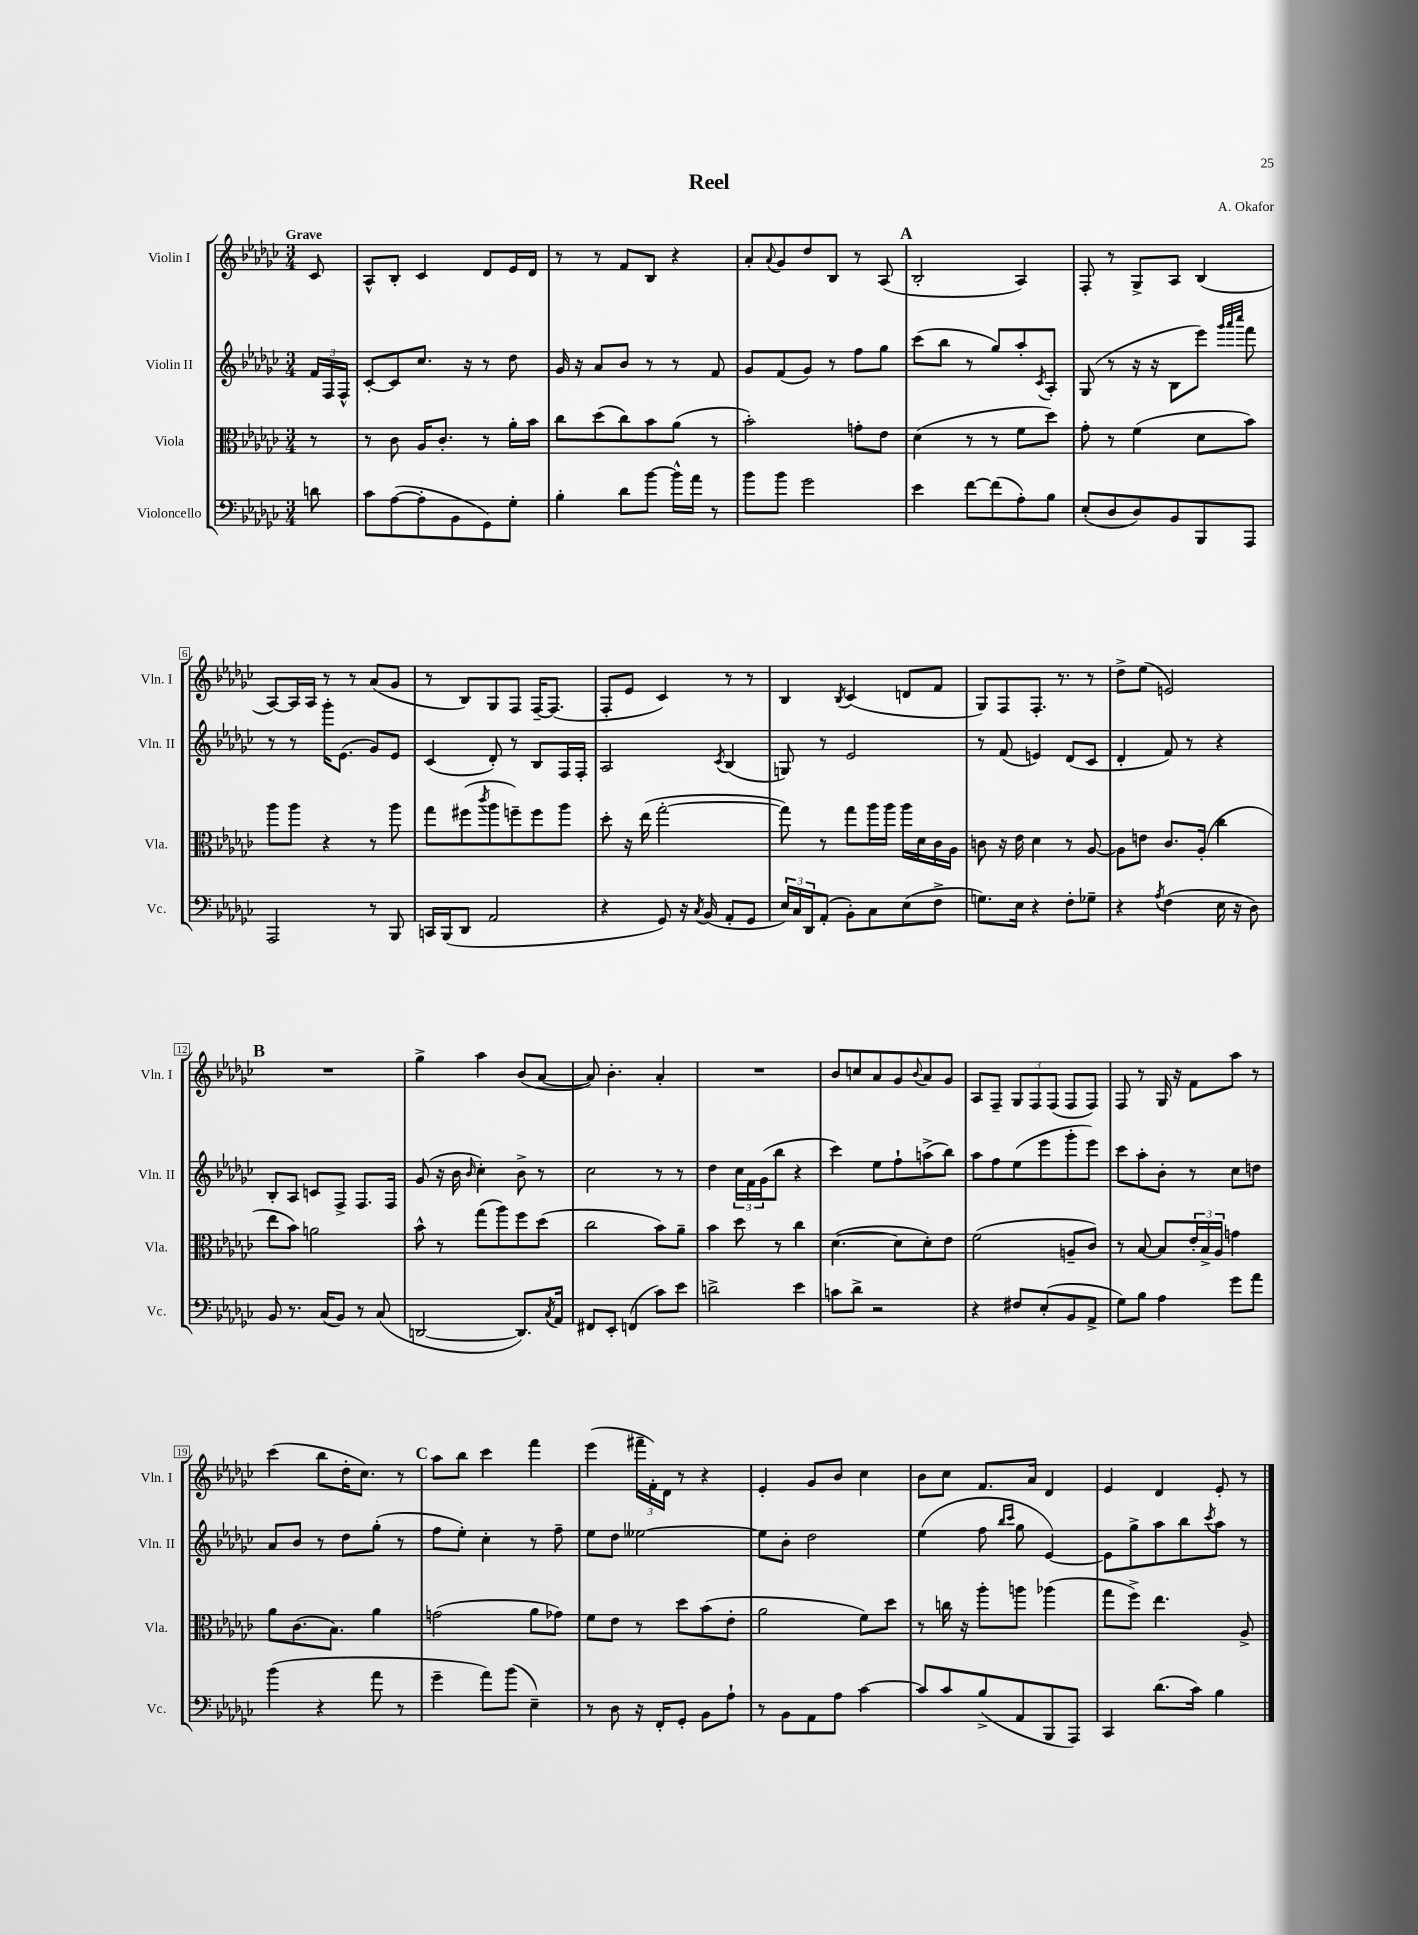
\header { title = "Reel" composer = "A. Okafor" }
<<
\new StaffGroup <<
\new Staff = "s0" \with { instrumentName = "Violin I" shortInstrumentName = "Vln. I" } {
    \clef treble \key ges \major \numericTimeSignature \time 3/4 \partial 8 \tempo "Grave"
    ces'8 |
    aes8-^ bes8-. ces'4 des'8 ees'16 des'16 |
    r8 r8 f'8 bes8 r4 |
    aes'8-. \appoggiatura { aes'8 } ges'8 des''8 bes8 r8 aes8( |
    \mark \markup { \bold "A" } bes2-. aes4) |
    f8-. r8 ges8-> aes8 bes4( |
    aes8~) aes16 aes16 r8 r8 aes'8( ges'8 |
    r8 bes8) ges8 f8 f16~-- f8.( |
    f8-. ees'8 ces'4) r8 r8 |
    bes4 \acciaccatura { bes8 } ces'4( d'8 f'8 |
    ges8) f8 f8.-. r8. r8 |
    des''8-> ees''8( e'2) |
    \mark \markup { \bold "B" } R2. |
    ges''4-> aes''4 bes'8( aes'8~ |
    aes'8) bes'4.-. aes'4-. |
    R2. |
    bes'8 c''8 aes'8 ges'8 \appoggiatura { bes'8 } aes'8 ges'8 |
    aes8 f8-- \tuplet 3/2 { ges8 f8 f8( } f8 f8) |
    f8 r8 ges16 r16 f'8 aes''8 r8 |
    ces'''4( bes''8 des''16-. ces''8.) r8 |
    \mark \markup { \bold "C" } aes''8 bes''8 ces'''4 f'''4 |
    ees'''4( \tuplet 3/2 { fis'''16-- f'16-.) des'16 } r8 r4 |
    ees'4-. ges'8 bes'8 ces''4 |
    bes'8 ces''8 f'8. aes'16 des'4 |
    ees'4 des'4 ees'8-. r8 \bar "|." |
}
\new Staff = "s1" \with { instrumentName = "Violin II" shortInstrumentName = "Vln. II" } {
    \clef treble \key ges \major \numericTimeSignature \time 3/4 \partial 8
    \tuplet 3/2 { f'16 f16 f16-^ } |
    ces'8~-. ces'8 ces''8. r16 r8 des''8 |
    ges'16 r16 aes'8 bes'8 r8 r8 f'8 |
    ges'8 f'8( ges'8) r8 f''8 ges''8 |
    \mark \markup { \bold "A" } ces'''8( bes''8 r8 ges''8) aes''8-. \acciaccatura { ces'8 } aes8-. |
    ges8( r8 r16 r16 bes8 ees'''8) \grace { ges'''32 aes'''32 ces''''32 } f'''8 |
    r8 r8 ges'''16-. ees'8.( ges'8) ees'8 |
    ces'4( des'8-.) r8 bes8 f16 f16-. |
    aes2 \acciaccatura { ces'8 } bes4( |
    g8) r8 ees'2 |
    r8 f'8( e'4) des'8( ces'8 |
    des'4-. f'8) r8 r4 |
    \mark \markup { \bold "B" } bes8-. aes8 c'8 f8-> f8. f16 |
    ges'8( r16 bes'16 \grace { bes'16 } ces''4-.) bes'8-> r8 |
    ces''2 r8 r8 |
    des''4 \tuplet 3/2 { ces''16 f'16 ges'16( } bes''8 r4 |
    ces'''4) ees''8 f''8-! a''8->( bes''8) |
    aes''8 f''8 ees''8( ees'''8 ges'''8-. ees'''8) |
    ces'''8 aes''8-. bes'8-. r8 ces''8 d''8 |
    aes'8 bes'8 r8 des''8 ges''8-.( r8 |
    \mark \markup { \bold "C" } f''8 ees''8-.) ces''4-. r8 f''8-- |
    ees''8 des''8 eeses''2~ |
    eeses''8 bes'8-. des''2 |
    ees''4( f''8 \grace { bes''16 ces'''16 } ges''8 ees'4~) |
    ees'8 ges''8-> aes''8 bes''8 \acciaccatura { ces'''8 } aes''8 r8 \bar "|." |
}
\new Staff = "s2" \with { instrumentName = "Viola" shortInstrumentName = "Vla." } {
    \clef alto \key ges \major \numericTimeSignature \time 3/4 \partial 8
    r8 |
    r8 ces'8 aes16 ces'8.-. r8 aes'16-. bes'16 |
    ces''8 des''8( ces''8) bes'8 aes'8( r8 |
    bes'2-.) g'8-. ees'8 |
    \mark \markup { \bold "A" } des'4( r8 r8 f'8 des''8) |
    ges'8-. r8 f'4( des'8 bes'8) |
    aes''8 aes''8 r4 r8 aes''8 |
    ges''8 fis''8( \acciaccatura { ces'''8 } aes''8 f''8--) f''8 aes''8 |
    des''8-. r16 ees''16( ges''2~-. |
    ges''8) r8 ges''8 aes''16 aes''16 aes''16 des'16 ces'16 aes16 |
    c'8 r16 ees'16 des'4 r8 aes8~ |
    aes8 e'8 ces'8. aes16-.( ces''4 |
    \mark \markup { \bold "B" } ees''8 bes'8) a'2 |
    bes'8-^ r8 ges''8( aes''8) f''8 des''8( |
    ces''2 bes'8) aes'8-- |
    bes'4 des''8 r8 ces''4 |
    des'4.~( des'8 des'8-.) ees'8 |
    f'2( a8-- ces'8) |
    r8 bes8~ bes8 \tuplet 3/2 { ees'16-. bes16-> aes16 } g'4 |
    aes'8 ces'8.( bes8.) aes'4 |
    \mark \markup { \bold "C" } g'2( aes'8 ges'8) |
    f'8 ees'8 r8 des''8 bes'8( ees'8-. |
    aes'2 f'8) des''8 |
    r8 c''16 r16 aes''8-. a''8 aes''4( |
    ges''8 f''8->) ees''4. aes8-> \bar "|." |
}
\new Staff = "s3" \with { instrumentName = "Violoncello" shortInstrumentName = "Vc." } {
    \clef bass \key ges \major \numericTimeSignature \time 3/4 \partial 8
    d'8 |
    ces'8 aes8~( aes8-. bes,8 ges,8) ges8-. |
    bes4-. des'8 bes'8~ bes'16-^ aes'16 r8 |
    bes'8 bes'8 ges'2 |
    \mark \markup { \bold "A" } ees'4 f'8~ f'8( aes8-.) bes8 |
    ees8-.( des8 des8) bes,8 bes,,8 aes,,8 |
    aes,,2 r8 bes,,8 |
    c,16 bes,,16( des,8 aes,2 |
    r4 ges,8) r16 \acciaccatura { ces8 } bes,16( aes,8-. ges,8 |
    \tuplet 3/2 { ees16) ces16 des,16 } aes,8-.( bes,8-.) ces8 ees8( f8-> |
    g8.) ees16 r4 f8-. ges8-- |
    r4 \acciaccatura { aes8 } f4( ees16 r16 des8) |
    \mark \markup { \bold "B" } bes,8 r8. ces16( bes,8) r8 ces8( |
    d,2~ d,8.) \acciaccatura { ces8 } aes,16 |
    fis,8 ees,8-. f,4( ces'8) ees'8 |
    d'2-> ees'4 |
    c'8 des'8-> r2 |
    r4 fis8 ees8-.( bes,8 aes,8-> |
    ges8) bes8 aes4 ges'8 aes'8 |
    bes'4( r4 aes'8 r8 |
    \mark \markup { \bold "C" } ges'4-- aes'8) bes'8( ees4--) |
    r8 des8 r16 f,16-. ges,8-. bes,8 aes8-! |
    r8 bes,8 aes,8 aes8 ces'4~ |
    ces'8 ces'8 bes8->( aes,8 bes,,8 aes,,8) |
    ces,4 des'8.( ces'16) bes4 \bar "|." |
}
>>
>>
\layout { \context { \Score \override BarNumber.stencil = #(make-stencil-boxer 0.1 0.3 ly:text-interface::print) } }
